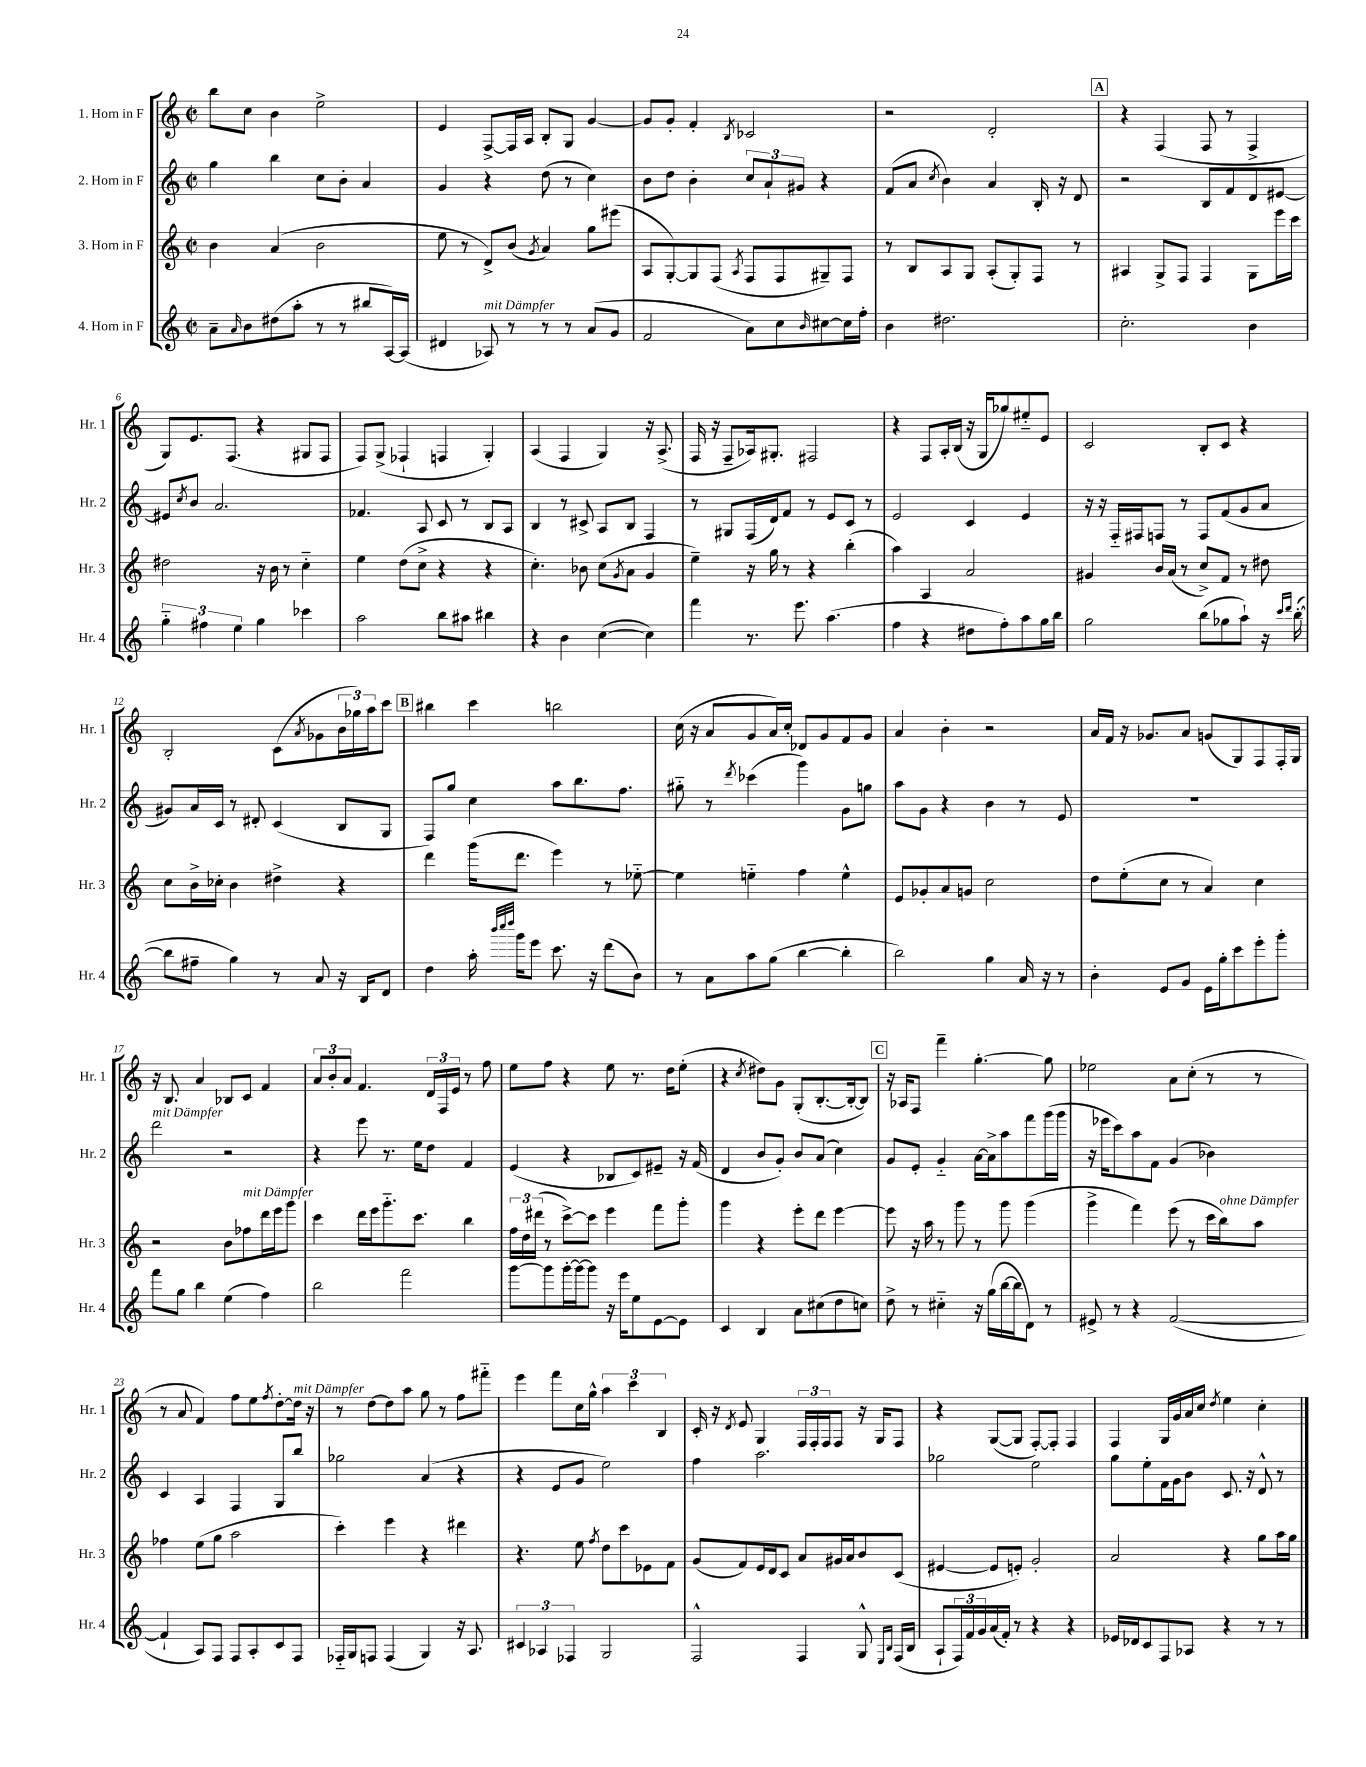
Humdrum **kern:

**kern	**kern	**kern	**kern
*part4	*part3	*part2	*part1
*staff4	*staff3	*staff2	*staff1
*I"4. Horn in F	*I"3. Horn in F	*I"2. Horn in F	*I"1. Horn in F
*I'Hr. 4	*I'Hr. 3	*I'Hr. 2	*I'Hr. 1
*clefG2	*clefG2	*clefG2	*clefG2
*k[]	*k[]	*k[]	*k[]
*M2/2	*M2/2	*M2/2	*M2/2
*met(c|)	*met(c|)	*met(c|)	*met(c|)
=1	=1	=1	=1
8a~\L	4b\	4gg\	8bb\L
16qqa/	.	.	.
8b\	.	.	8cc\J
(8dd#X\	(4a/	4bb\	4b\
8aa'\J	.	.	.
8r	2b\	8cc\L	2ee^\
8r	.	8b'\J	.
8bb#X/L	.	4a/	.
[16A/L)	.	.	.
(16A/JJ]	.	.	.
=2	=2	=2	=2
4d#X/	8ee\	4g/	4e/
.	8r	.	.
!LO:TX:a:i:t=mit Dämpfer	!	!	!
8A-X/)	8d^/L)	4r	[8F^/L
8r	(8b/J	.	16F/L]
.	.	.	16A/JJ
.	8qg/	.	.
8r	4a/)	(8dd\	8B'/L
8r	.	8r	8G/J
(8a/L	8gg\L	4cc\)	[4g/
8g/J	(8eee#X\J	.	.
=3	=3	=3	=3
2f/	8A/L	8b\L	8g/L]
.	[8G'/)	8dd\J	8g'/J
.	8G/]	4b'\	4f'/
.	(8F/J	.	.
.	8qA/	.	8qB/
8a\L)	8F/L	12cc/L	2c-X/
.	.	12a`/	.
8cc\	8F/	.	.
.	.	12g#X/J	.
16qqb/	.	.	.
[8cc#X\	8G#X~/)	4r	.
16cc#\L]	8F/J	.	.
16ff'\JJ	.	.	.
=4	=4	=4	=4
4b\	8r	(8f/L	2r
.	8B/L	8a/J	.
.	.	8qcc/	.
2.dd#X\	8A/	4b\)	.
.	8G/J	.	.
.	(8A'/L	4a/	2d'/
.	8G'/)	.	.
.	8F/J	16B'/	.
.	.	16r	.
.	8r	8d/	.
!!LO:REH:place=s1:t=A
=5	=5	=5	=5
2.cc'\	4A#X/	2r	4r
.	8G^/L	.	(4F/
.	8F/J	.	.
.	4F/	8B/L	8F/
.	.	8f/	8r
4b\	8G\L	8d/	4F^/
.	16eee\L	[8e#X/J	.
.	16ccc\JJ	.	.
!!LO:LB:g=z
=6	=6	=6	=6
6gg\	2dd#X\	8e#X/L]	8G/L)
.	.	8qcc/	.
.	.	8b/J	8.e/
6ff#X\	.	.	.
.	.	2.a/	.
.	.	.	(8.F/J
6ee\	.	.	.
4gg\	16r	.	4r
.	16b\	.	.
.	8r	.	.
4ccc-X\	4cc\	.	8G#X/L
.	.	.	8F/J
=7	=7	=7	=7
2aa\	4ee\	4.f-X/	8F/L)
.	.	.	(8G^/J
.	(8dd\L	.	4F-X`/
.	8cc^\J	8A/	.
8bb\L	4r	8c/	4Fn/
8aa#X\J	.	8r	.
4bb#X\	4r	8B/L	4G'/)
.	.	8A/J	.
=8	=8	=8	=8
4r	4.cc'\)	4B/	(4A/
4b\	.	8r	4F/
.	8b-X\	8c#X^/	.
([4cc\	(8cc\L	8A/L	4G/)
.	8qg/	.	.
.	8a\J	8B/J	.
4cc\])	4g/	4F/	16r
.	.	.	(8.A^/
=9	=9	=9	=9
4fff\	4ee~\)	8r	16F/
.	.	.	16r
.	.	8G#X/L	8F~/L
8.r	16r	(16F/L	16A-X/k)
.	16gg\	16d/J)	8.G#X'/J
.	8r	8f/J	.
8.eee\	.	.	.
.	4r	8r	2F#X/
(4.aa\	.	8e/L	.
.	(4bb'\	8c/J	.
.	.	8r	.
=10	=10	=10	=10
4ff\	4aa\)	2e/	4r
4r	4A/	.	8F/L
.	.	.	16A'/L
.	.	.	(16B/JJ
8dd#X\L	2a/	4c/	16r
.	.	.	16G/KL
8ff'\)	.	.	8gg-X/)
8aa\	.	4e/	8ee#X/
16gg\L	.	.	8e/J
16bb\JJ	.	.	.
=11	=11	=11	=11
2gg\	4g#X/	16r	2c/
.	.	16r	.
.	.	16F/LL	.
.	.	16F#X/J	.
.	16b/LL	8Fn/J	.
.	(16a/JJ	.	.
.	8r	8r	.
(8bb\L	8cc^/L)	8F/L	8B'/L
8gg-X\	8f/J	(8f/	8c/J
8aa`\J)	8r	8g/	4r
16r	8dd#X\	8a/J	.
16qqccc/LL	.	.	.
16qqddd/JJ	.	.	.
([16bb'\	.	.	.
!!LO:LB:g=z
=12	=12	=12	=12
8bb\L]	8cc\L	8g#X/L)	2B'/
8ff#X~\J	16b^\L	16a/L	.
.	16cc-X'\JJ	16c/JJ	.
4gg\)	4b\	8r	.
.	.	8d#X'/	.
8r	4dd#X^\	(4c/	(8c\L
.	.	.	8qa/
8a/	.	.	8g-X\
16r	4r	8B/L	24b\L
.	.	.	24gg-X\)
16B/KL	.	.	.
.	.	.	24aa\J
8d/J	.	8G/J	8ccc\J
!!LO:REH:place=s1:t=B
=13	=13	=13	=13
4dd\	4ddd\	8F/L)	4bb#X\
.	.	8gg/J	.
16aa'\	(16ggg\KL	4cc\	4ccc\
32qqbbb/LLL	.	.	.
32qqcccc/	.	.	.
32qqdddd/JJJ	.	.	.
16ggg\KL	8.ddd\J	.	.
8eee\J	.	.	.
8.ccc\	4eee\)	8aa\L	2bbn\
.	.	8.bb\	.
16r	.	.	.
(8ddd\L	8r	.	.
.	.	8.ff\J	.
8b\J)	[8ee-X\	.	.
=14	=14	=14	=14
8r	4ee-\]	8gg#X\	(16cc\
.	.	.	16r
8a\L	.	8r	8a/L
.	.	8qddd/	.
8aa\	4een\	(4ccc-X\	8g/
(8gg\J	.	.	16a/L)
.	.	.	16cc'/JJ
[4bb\	4ff\	4ggg\)	8d-X/L
.	.	.	8g/
4bb'\]	4ee^^\	8g\L	8f/
.	.	8ggn\J	8g/J
=15	=15	=15	=15
2bb\)	8e/L	8aa\L	4a/
.	8g-X'/	8g\J	.
.	8a/	4r	4b'\
.	8gn/J	.	.
4gg\	2cc\	4b\	2r
16a/	.	8r	.
16r	.	.	.
8r	.	8e/	.
=16	=16	=16	=16
4b'\	8dd\L	1r	16a/LL
.	.	.	16f/JJ
.	(8ee'\	.	16r
.	.	.	8.g-X/L
8e/L	8cc\J	.	.
8g/J	8r	.	8a/J
16e\LL	4a/)	.	(8gn/L
16gg'\J	.	.	.
8ccc\	.	.	8G/)
8eee'\	4cc\	.	8F/
8ggg'\J	.	.	16F'/L
.	.	.	16G/JJ
!!LO:LB:g=z
=17	=17	=17	=17
!	!	!LO:TX:a:i:t=mit Dämpfer	!
8fff\L	2r	2ddd\	16r
.	.	.	8.B/
8gg\J	.	.	.
4bb\	.	.	4a/
(4ee\	8b\L	2r	8B-X/L
!	!LO:TX:a:i:t=mit Dämpfer	!	!
.	8ff-X\	.	8c/J
4ff\)	16ddd\L	.	4f/
.	16eee\J	.	.
.	8ggg\J	.	.
=18	=18	=18	=18
2bb\	4ccc\	4r	12a/L
.	.	.	12b'/
.	.	.	12a/J
.	16ddd\LL	8eee\	4.f/
.	16eee\J	.	.
.	8.ggg\	8.r	.
2fff\	.	.	.
.	8.ccc\J	16ee\KL	.
.	.	8dd\J	24d/LL
.	.	.	24F/
.	.	.	24e/JJ
.	4bb\	4f/	8r
.	.	.	8ff\
=19	=19	=19	=19
[8ggg\L	24ff\LL	(4e/	8ee\L
.	24dd\	.	.
.	(24ddd#X\JJ	.	.
8ggg\]	8r	.	8ff\J
[16ggg'\L	[8ccc^\L)	4r	4r
16ggg\J_	.	.	.
8ggg\J]	8ccc\J]	.	.
16r	4eee\	8B-X/L	8ee\
16eee\KL	.	.	.
8ee\	.	8c/)	8.r
[8e\	8fff\L	8e#X~/J	.
.	.	.	16dd\KL
8e\J]	8ggg'\J	16r	(8ee'\J
.	.	(16f/	.
=20	=20	=20	=20
4c/	4ggg\	4d/	4r
.	.	.	8qcc/
4B/	4r	8b/L	8dd#X\L)
.	.	8g'/J)	8g\J
8a\L	8eee'\L	8b/L	(8G'/L
(8cc#X\	8ddd\J	(8a/J	[8.B'/
8dd\	[4eee\	4cc\)	.
.	.	.	16B'/k_
8ccn\J)	.	.	8B/J])
!!LO:REH:place=s1:t=C
=21	=21	=21	=21
8dd^\	8eee\]	8g/L	16r
.	.	.	16A-X/KL
8r	16r	8e'/J	8F/J
.	16aa\	.	.
4cc#X\	8r	4g/	4fff~\
.	8ggg\	.	.
16r	8r	[16a\LL	[4.gg'\
(16gg\LL	.	16a^\J]	.
[16bb\	8ggg\	8aa\	.
16bb\J]	.	.	.
8d\J)	(4ggg\	8fff\	.
8r	.	(16ggg\L	8gg\]
.	.	16ggg\JJ	.
=22	=22	=22	=22
8e#X^/	4ggg^\	16r	2ee-X\
.	.	16eee-X\KL	.
8r	.	8ccc\)	.
4r	4fff\)	8aa\	.
.	.	8f\J	.
([2f/	(8eee\	(4g/	8a\L
.	8r	.	(8cc'\J
.	16ccc\LL	4b-X\)	8r
!	!LO:TX:a:i:t=ohne Dämpfer	!	!
.	16bb\J)	.	.
.	8aa\J	.	8r
!!LO:LB:g=z
=23	=23	=23	=23
4f`/]	4ff-X\	4c/	8r
.	.	.	8a/
8A/L)	(8ee\L	4A/	4f/)
8F/J	8gg\J	.	.
8F/L	2aa\	4F/	8ff\L
8A'/	.	.	8ee\
.	.	.	8qff/
8c/	.	8G/L	[8dd'\
!	!	!	!LO:TX:a:i:t=mit Dämpfer
8F/J	.	8bb/J	16dd\Jk]
.	.	.	16r
=24	=24	=24	=24
16F-X/LL	4ccc'\)	2gg-X\	8r
16G/J	.	.	.
8Fn/J	.	.	[8dd\L
(4F/	4eee\	.	8dd\]
.	.	.	8aa\J
4G/)	4r	(4a/	8gg\
.	.	.	8r
16r	4ddd#X\	4r	8ff\L
8.A/	.	.	.
.	.	.	8fff#X\J
=25	=25	=25	=25
6c#X/	4.r	4r	4eee\
6A-X/	.	.	.
.	.	8e/L	8fff\L
6F-X/	.	.	.
.	8ee\	8g/J	16cc\L
.	.	.	16gg^^\JJ
.	8qff/	.	.
2G/	8dd\L	2ee\)	6aa\
.	8ccc\	.	.
.	.	.	6ccc\
.	8e-X\	.	.
.	.	.	6B/
.	8f\J	.	.
=26	=26	=26	=26
2F^^/	(8g/L	4ff\	16c'/
.	.	.	16r
.	.	.	8qd/
.	8f/)	.	8e/
.	16e/L	2.aa\	4G/
.	16d/J	.	.
.	8c/J	.	.
4F/	8a/L	.	24F/LL
.	.	.	24F'/
.	.	.	24F/J
.	16g#X/L	.	8F/J
.	16a/J	.	.
8G^^/	8b/	.	16r
.	.	.	16G/KL
16qqE/LL	.	.	.
16qqB/JJ	.	.	.
(16F/LL	(8c/J	.	8F/J
16B/JJ	.	.	.
=27	=27	=27	=27
8A`/L	[4e#X/	2gg-X\	4r
24F/L)	.	.	.
24f/	.	.	.
24g/	.	.	.
(16a/	8e#/L]	.	([8G/L
16f'/JJ)	.	.	.
8r	8en'/J)	.	8G/J]
4r	2g'/	2ee\	[8F'/L)
.	.	.	8F'/J]
4r	.	.	4F/
=28	=28	=28	=28
16e-X/LL	2a/	8gg\L	4F/
16d-X/J	.	.	.
8c/	.	8ee'\	.
8F/	.	16f\L	16G/LL
.	.	16g\J	16g/
8A-X/J	.	8b\J	16a/
.	.	.	16cc/JJ
.	.	.	8qdd/
4r	4r	8.c/	4ee\
.	.	16r	.
8r	8gg\L	8d^^/	4cc'\
8r	16aa\L	8r	.
.	16gg\JJ	.	.
==	==	==	==
*-	*-	*-	*-
